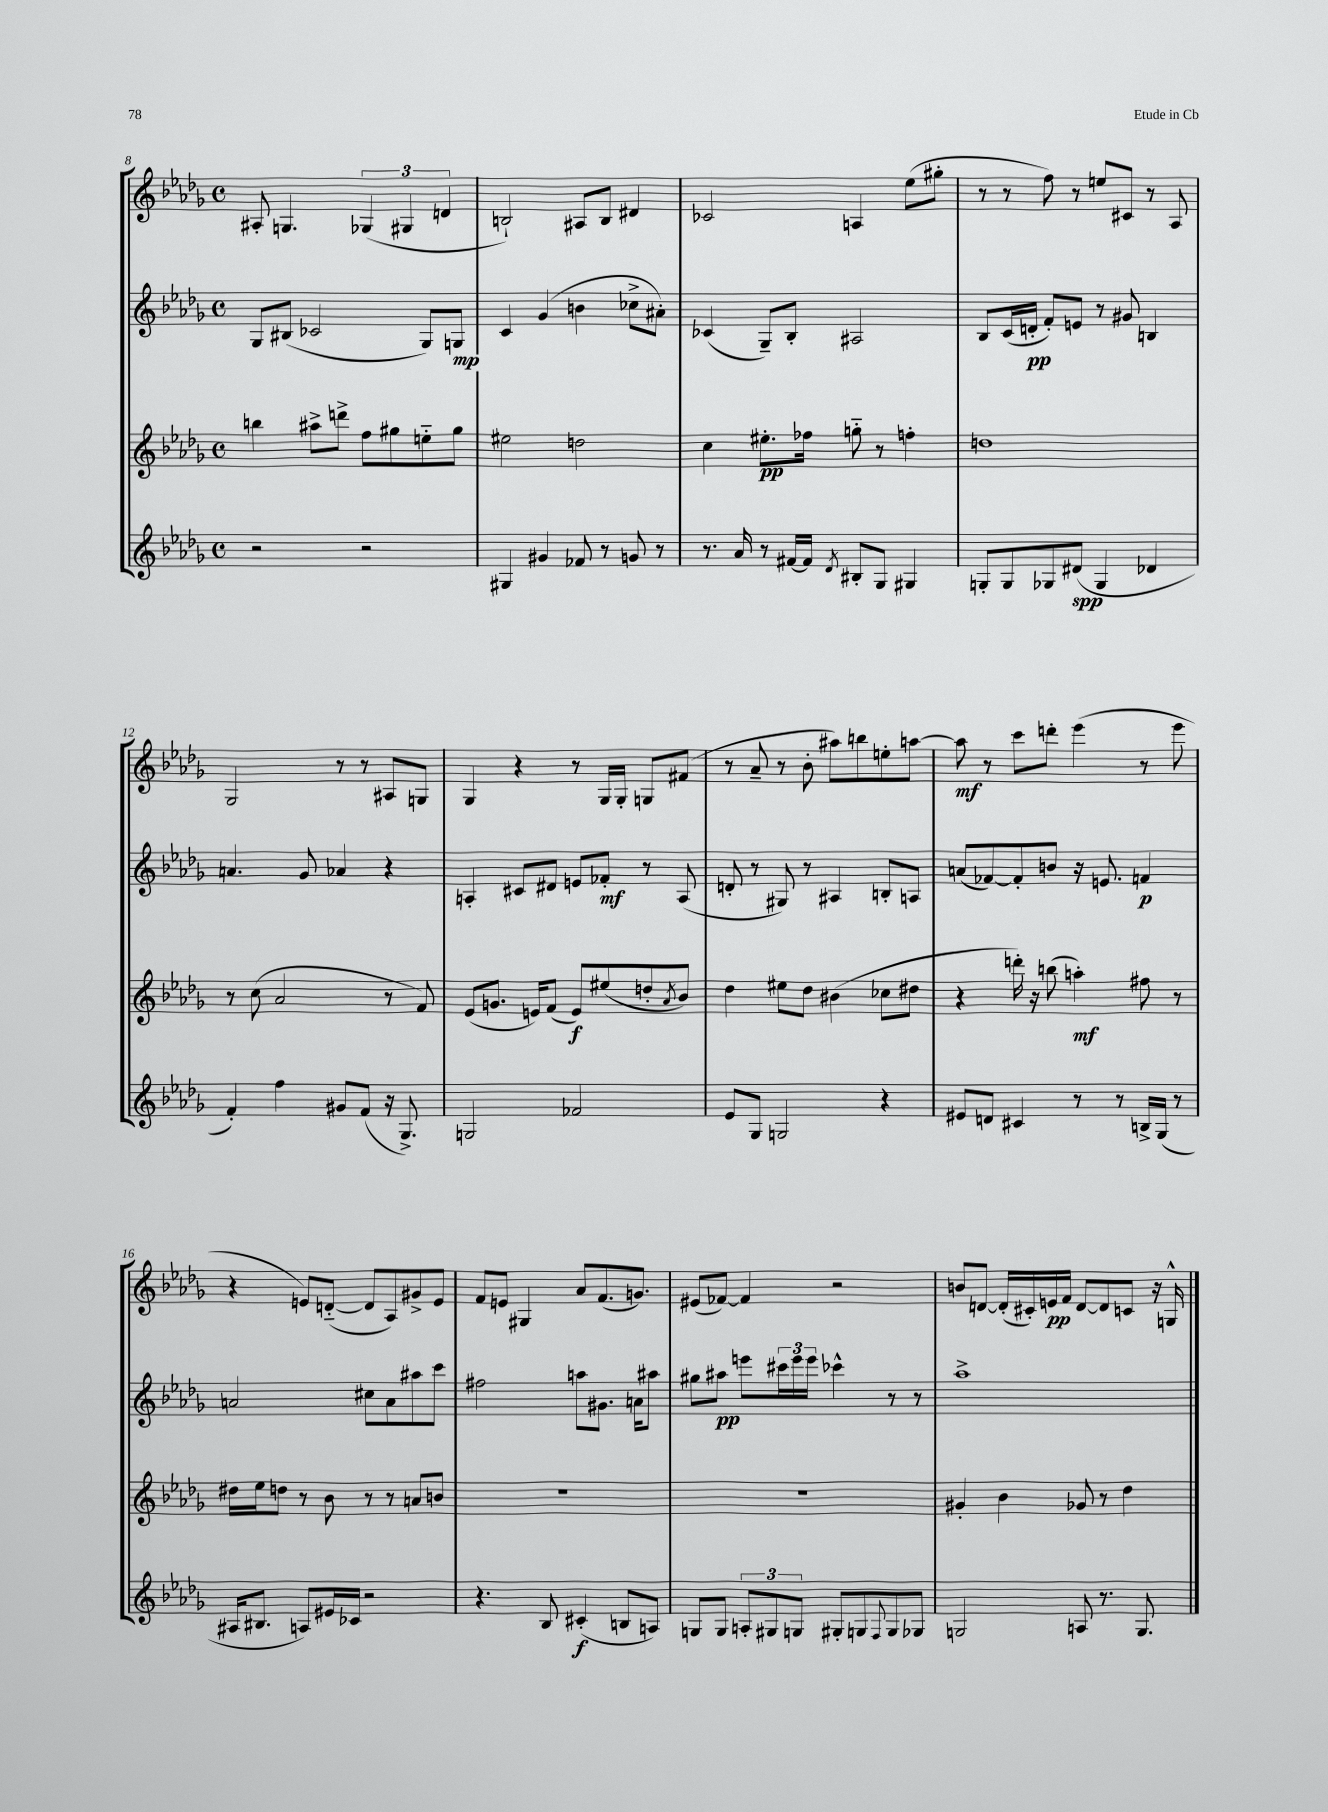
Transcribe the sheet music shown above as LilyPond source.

<<
\new StaffGroup <<
\new Staff = "s0" {
    \clef treble \key des \major \defaultTimeSignature \time 4/4
    ais8-. g4. \tuplet 3/2 { ges4( gis4 d'4 } |
    b2-!) ais8 b8 dis'4 |
    ces'2 a4 ees''8( gis''8-. |
    r8 r8 f''8) r8 e''8 cis'8 r8 aes8 |
    ges2 r8 r8 ais8 g8 |
    ges4 r4 r8 ges16 ges16-. g8 fis'8( |
    r8 aes'8-- r8 bes'8-. ais''8) b''8 e''8-. a''8~ |
    a''8\mf r8 c'''8 d'''8-. ees'''4( r8 ees'''8 |
    r4 e'8) d'8~-_( d'8 aes8) gis'8-> e'8 |
    f'8 e'8 gis4 aes'8 f'8.( g'8.) |
    eis'8( fes'8~) fes'4 r2 |
    b'8 d'8~ d'16-.( cis'16-.) e'16\pp f'16 d'8~ d'8 c'8 r16 g16-^ \bar "|." |
}
\new Staff = "s1" {
    \clef treble \key des \major \defaultTimeSignature \time 4/4
    ges8 bis8( ces'2 ges8) g8\mp |
    c'4 ges'4( b'4 ces''8-> ais'8-.) |
    ces'4( ges8--) bes8-. ais2 |
    bes8 c'16( d'16-.\pp f'8-.) e'8 r8 gis'8 b4 |
    a'4. ges'8 aes'4 r4 |
    a4-. cis'8 dis'8 e'8 fes'8-.\mf r8 a8( |
    d'8-. r8 gis8) r8 ais4 b8-. a8 |
    a'8( fes'8~) fes'8-. b'8 r16 e'8. f'4\p |
    a'2 cis''8 a'8 ais''8 c'''8 |
    fis''2 a''8 gis'8. a'16 ais''8 |
    gis''8 ais''8\pp e'''8 \tuplet 3/2 { cis'''16 e'''16 e'''16 } ces'''4-^ r8 r8 |
    aes''1-> \bar "|." |
}
\new Staff = "s2" {
    \clef treble \key des \major \defaultTimeSignature \time 4/4
    b''4 ais''8-> d'''8-> f''8 gis''8 e''8-_ gis''8 |
    eis''2 d''2 |
    c''4 eis''8.-.\pp fes''16 g''8-_ r8 f''4-. |
    d''1 |
    r8 c''8( aes'2 r8 f'8) |
    ees'8( g'8. e'16) f'8( e'8\f) eis''8( d''8-. \acciaccatura { aes'8 } bes'8) |
    des''4 eis''8 des''8 bis'4( ces''8 dis''8 |
    r4 d'''16-.) r16 b''8( a''4-.\mf) fis''8 r8 |
    dis''16 ees''16 d''8 r8 bes'8 r8 r8 a'8 b'8 |
    R1 |
    R1 |
    gis'4-. bes'4 ges'8 r8 des''4 \bar "|." |
}
\new Staff = "s3" {
    \clef treble \key des \major \defaultTimeSignature \time 4/4
    r2 r2 |
    gis4 gis'4 fes'8 r8 g'8 r8 |
    r8. aes'16 r8 fis'16~ fis'16 \acciaccatura { des'8 } bis8-. ges8 gis4 |
    g8-. g8 ges8 dis'8\spp( ges4 des'4 |
    f'4-.) f''4 gis'8 f'8( r16 ges8.->) |
    g2 fes'2 |
    ees'8 ges8 g2 r4 |
    eis'8 d'8 cis'4 r8 r8 b16-> ges16( r8 |
    ais16 bis8. a8) eis'16 ces'16 r2 |
    r4. bes8 cis'4-.\f( b8 a8) |
    g8 g8 \tuplet 3/2 { a8-. gis8 g8 } gis8-. g8 \appoggiatura { f8 } g8 ges8 |
    g2 a8 r8. g8. \bar "|." |
}
>>
>>
\layout { \context { \Score currentBarNumber = #8 } }
